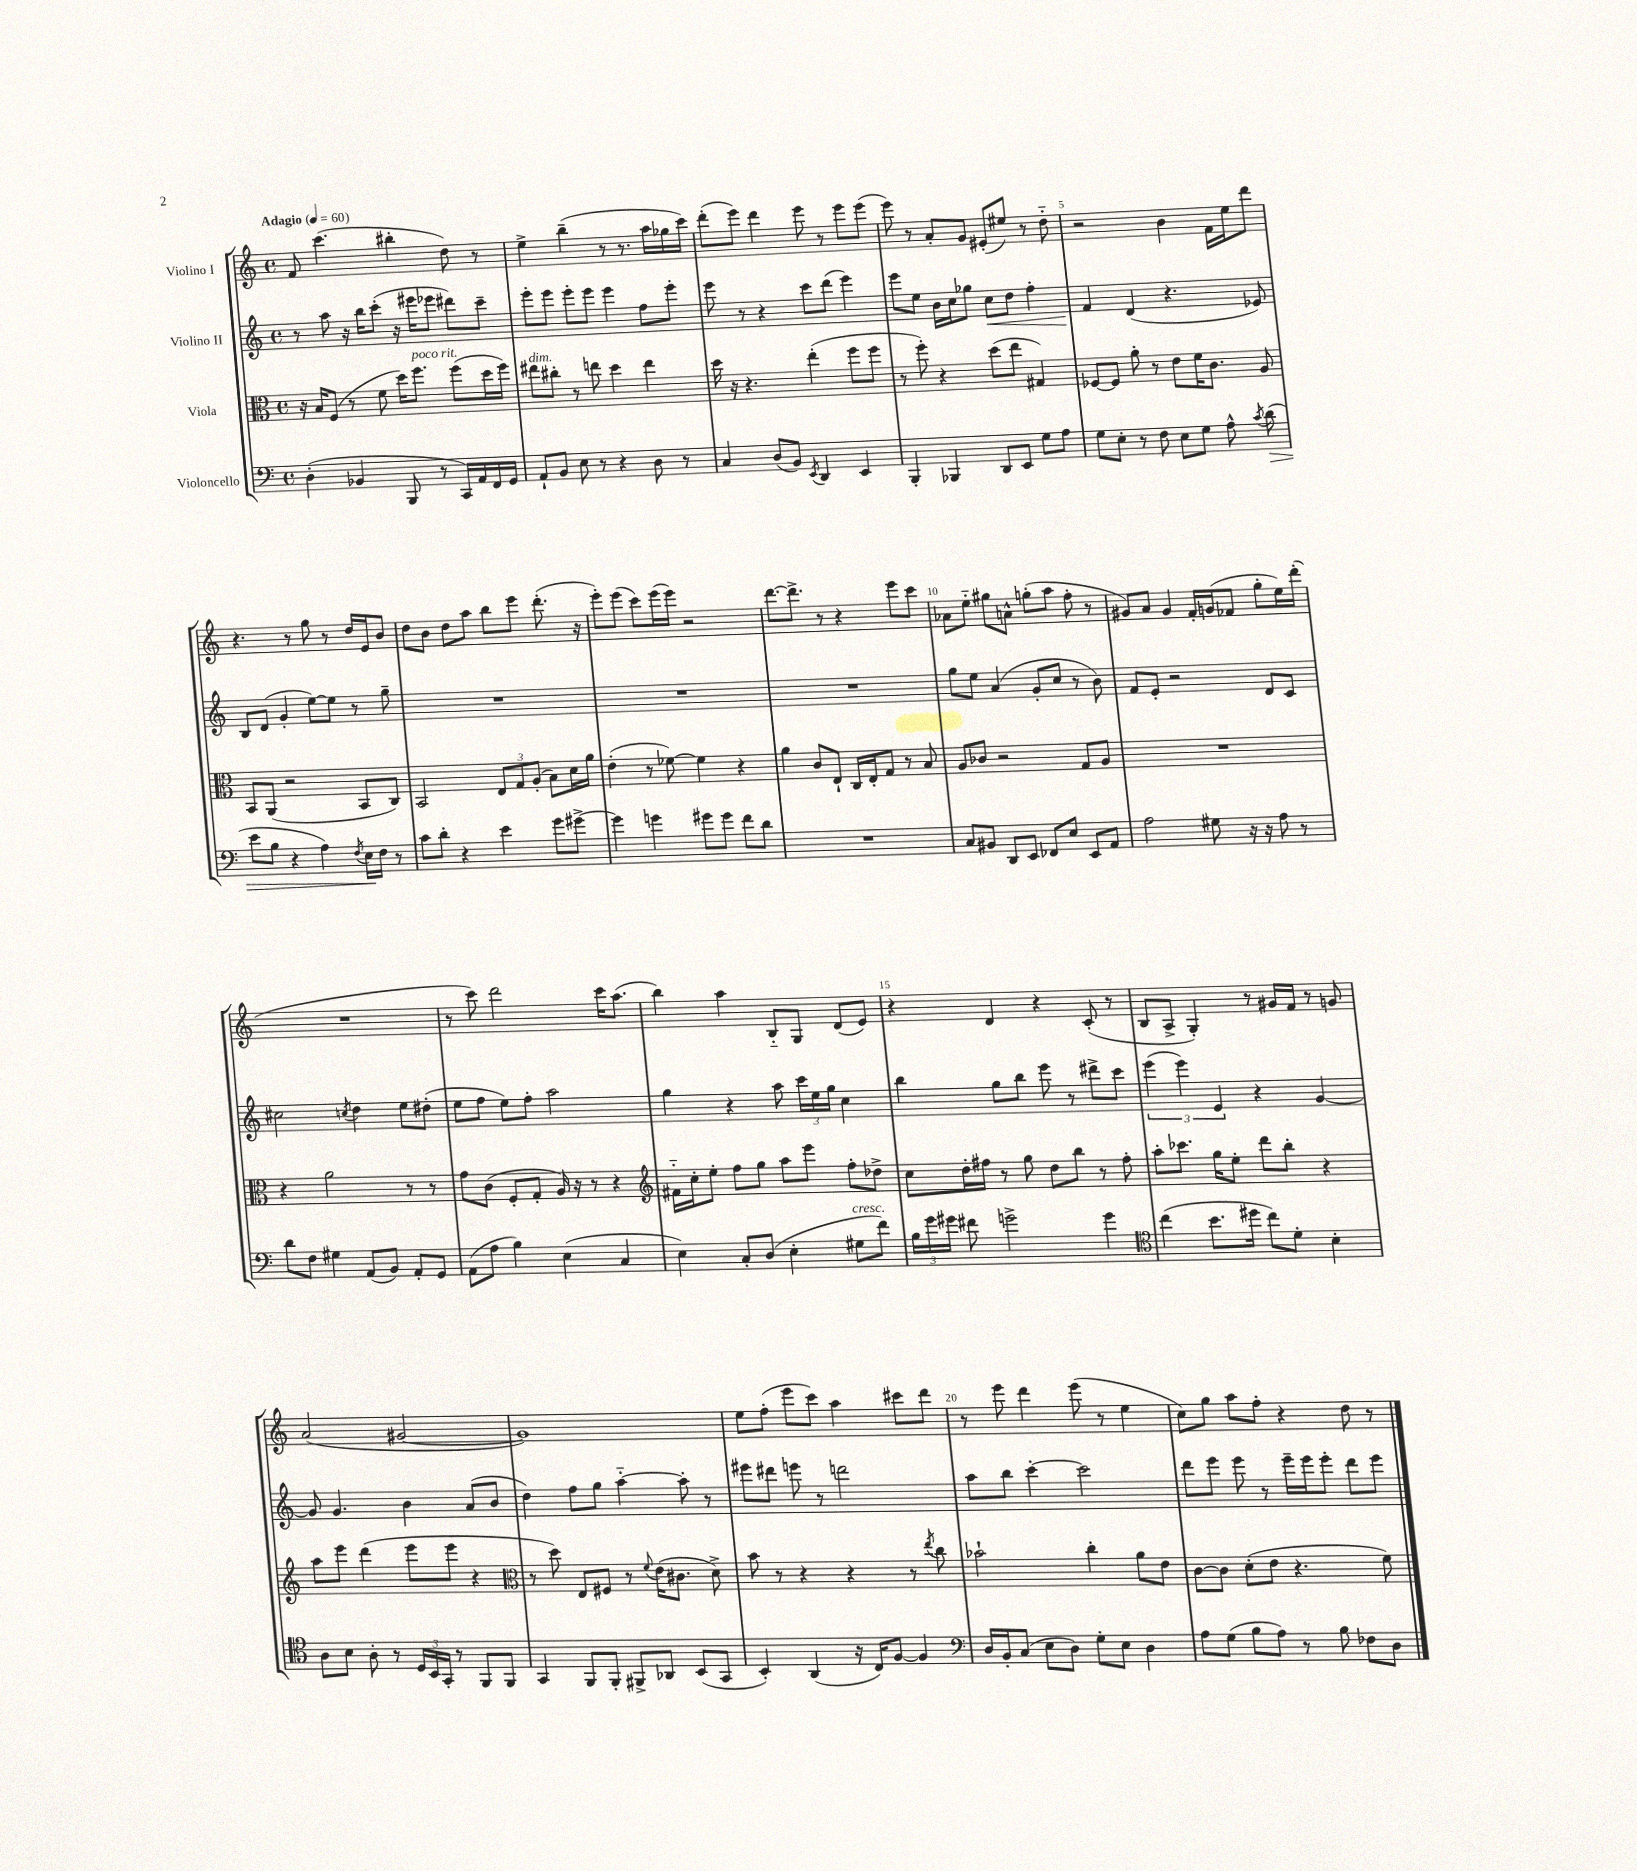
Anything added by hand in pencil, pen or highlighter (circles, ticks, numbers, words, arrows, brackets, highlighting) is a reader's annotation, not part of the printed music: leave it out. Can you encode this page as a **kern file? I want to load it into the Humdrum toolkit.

**kern	**kern	**kern	**kern
*staff4	*staff3	*staff2	*staff1
*clefF4	*clefC3	*clefG2	*clefG2
*k[]	*k[]	*k[]	*k[]
*M4/4	*M4/4	*M4/4	*M4/4
*met(c)	*met(c)	*met(c)	*met(c)
*MM60	*MM60	*MM60	*MM60
(4D'	16r	8r	8f
.	16B	.	.
.	(8F	8aa	(4.ccc
4BB-	8r	16r	.
.	.	16bb	.
.	8f	(8ccc'	.
8BBB	16dd)	16r	4bb#'
.	8.ff	16eee#	.
8r	.	8eee-	.
16CC)	(8ff	8ddd#)	8dd)
16AA	.	.	.
16FF	16dd	8ccc~	8r
16GG	16ff)	.	.
=	=	=	=
8AA`	8ee#	8eee'	4ee^
8BB	8cc#'	8eee	.
8E	8r	8eee'	(4bb~
8r	8ee	8eee	.
4r	4dd	4eee	8r
.	.	.	8.r
8D	4ee	8ff	.
.	.	.	16aa
8r	.	8eee'	16gg-
.	.	.	16ccc)
=	=	=	=
4C	16dd	8eee	(8ddd'
.	16r	.	.
.	4.r	8r	8eee)
(8D	.	4r	4ddd
8BB)	.	.	.
8qEE	.	.	.
4DD	(4ee'	8ccc	8eee
.	.	(8ddd	8r
4EE	8ff	4eee)	8eee
.	8ff	.	(8eee
=	=	=	=
4BBB'	8r	8eee	8eee)
.	8ff')	8ee	8r
4BBB-	4r	16b	8a'
.	.	16cc	.
.	.	8gg-	8g
8DD	(8dd	8cc	(8e#'
8EE	8ee	8dd	8ee#)
8G	4G#)	4ff'	8r
8A	.	.	8dd'~
=	=	=	=
8G	[8F-	4f	2r
8E'	8F-]	.	.
8r	8a'	(4d	.
8F	8r	.	.
8E	8e	4.r	4b
8G	16f	.	.
.	8.c	.	.
8A^^	.	.	16f
.	.	.	16ee
8qc	.	.	.
(8d	8A	8e-)	8ddd
=	=	=	=
8e	8BB	8B	4.r
8B	(8AA	(8d	.
4r	2r	4g'	.
.	.	.	8r
4A)	.	[8ee)	8gg
.	.	8ee]	8r
8qF	.	.	.
16E	8BB	8r	16dd
16F	.	.	16e
8r	8C)	8gg~	8b
=	=	=	=
8c	2BB	1r	8dd
8d'	.	.	8b
4r	.	.	8dd
.	.	.	8aa
4e	12E	.	8bb
.	12G	.	.
.	.	.	8eee
.	(12A'	.	.
8g	8B)	.	(8.ddd'
[8g#^	16d	.	.
.	16a	.	16r
=	=	=	=
4g#]	(4e'	1r	8eee')
.	.	.	(8eee
4g	8r	.	8ccc)
.	[8f-)	.	(16eee
.	.	.	16eee)
8g#	4f-]	.	2r
8g#	.	.	.
8f	4r	.	.
8d	.	.	.
=	=	=	=
1r	4a	1r	[8.ddd
.	.	.	8.ddd^]
.	8c	.	.
.	8E`	.	8r
.	16C	.	4r
.	16E'	.	.
.	8G	.	.
.	8r	.	8eee
.	8B	.	8ccc
=	=	=	=
8C	8A	8gg	8a-
8BB#	8c-	8ee	8ee'~
8DD	2r	(4a	8gg#
8EE	.	.	8a^^
8FF-	.	8g'	(8gg'
8E	.	8cc	8aa
8EE	8G	8r	8ff'
8AA	8A	8b)	8r
=	=	=	=
2A	1r	8f	8g#)
.	.	8e'	8a
.	.	2r	4g#
8G#	.	.	16f'
.	.	.	(16g
16r	.	.	8f-
16r	.	.	.
8A	.	8d	8gg'
8r	.	8c	16ee)
.	.	.	(16ddd'
=	=	=	=
8d	4r	2cc#	1r
8F	.	.	.
4G#	2a	.	.
.	.	8qcc	.
(8AA	.	4dd	.
8BB)	.	.	.
8AA'	8r	8ee	.
8GG	8r	(8dd#'	.
=	=	=	=
(8AA	8g	8ee	8r
8A	(8c	8ff	8ccc)
4B)	8F'	8ee)	2ddd
.	8G'	8ff'	.
(4E	16A)	2aa	.
.	16r	.	.
.	8r	.	.
4C	4r	.	16ccc
.	.	.	(8.aa
=	=	=	=
*	*clefG2	*	*
4E)	16f#'~	4gg	4bb)
.	16cc'	.	.
.	8ee'	.	.
8C'	8ff	4r	4aa
(8D	8gg	.	.
4E'	8aa	8aa	8B'~
.	8eee	24ccc	8G
.	.	24ee	.
.	.	24gg	.
8G#	8ff'	4cc	(8d
8f)	8dd-^	.	8e)
=	=	=	=
24B	8cc	4bb	4r
24g	.	.	.
24g#	.	.	.
8f#	16dd'	.	.
.	16ff#	.	.
2g^	8r	8gg	4d
.	8gg	8bb	.
.	8dd	8eee	4r
.	8bb	8r	.
4g	8r	8ddd#^	(8c'
.	8ff#'	8ccc	8r
=	=	=	=
*clefC4	*	*	*
(4cc	8aa'	(6eee	8B
.	8.ccc-	.	8A^
.	.	6eee)	.
8.b	.	.	4G')
.	16gg	.	.
.	.	6e	.
.	8ee'	.	.
16dd#	.	.	.
8cc)	8ddd	4r	8r
8d'	8bb'	.	16g#
.	.	.	16f
4B'	4r	[4g	8r
.	.	.	8g
=	=	=	=
8A	8aa	8g]	(2a
8B	8eee	4.g	.
8A'	(4ddd	.	.
8r	.	.	.
24D	8eee	4b	[2g#
24BB	.	.	.
24GG'	.	.	.
8r	8eee	.	.
8FF	4r	(8a	.
8FF	.	8b	.
=	=	=	=
*	*clefC3	*	*
4GG	8r	4dd)	1g#])
.	8dd)	.	.
8FF	8E	8ff	.
8FF'	8F#	8gg	.
8FF#^	8r	[4aa'~	.
.	8qqf	.	.
8AA-	(16e	.	.
.	8.c#	.	.
(8BB	.	8aa']	.
8GG	8d^)	8r	.
=	=	=	=
4BB')	8b	8eee#	8ee
.	8r	8ddd#	(8ff'
(4AA	4r	8eee	8eee
.	.	8r	8ccc)
16r	4r	2ddd	4aa
16C)	.	.	.
[8F	.	.	.
4F]	8r	.	8ccc#
.	8qee	.	.
.	8cc	.	8ddd
=	=	=	=
*clefF4	*	*	*
16D	2b-`	8aa	8r
16BB'	.	.	.
(8C	.	8bb	8eee
8E	.	[4ccc'	4ddd
8D)	.	.	.
8G'	4cc'	2ccc]	(8eee
8E	.	.	8r
4D	8a	.	4ee
.	8e	.	.
=	=	=	=
8A	[8c	8ddd	8cc)
(8G	8c]	8eee	8gg
8B	(8d'	8eee	8aa
8A)	8e	8r	8ff'
8r	4.r	16eee~	4r
.	.	16eee	.
8B	.	8eee'	.
8F-	.	8ddd	8dd
8D	8f)	8eee	8r
==	==	==	==
*-	*-	*-	*-
